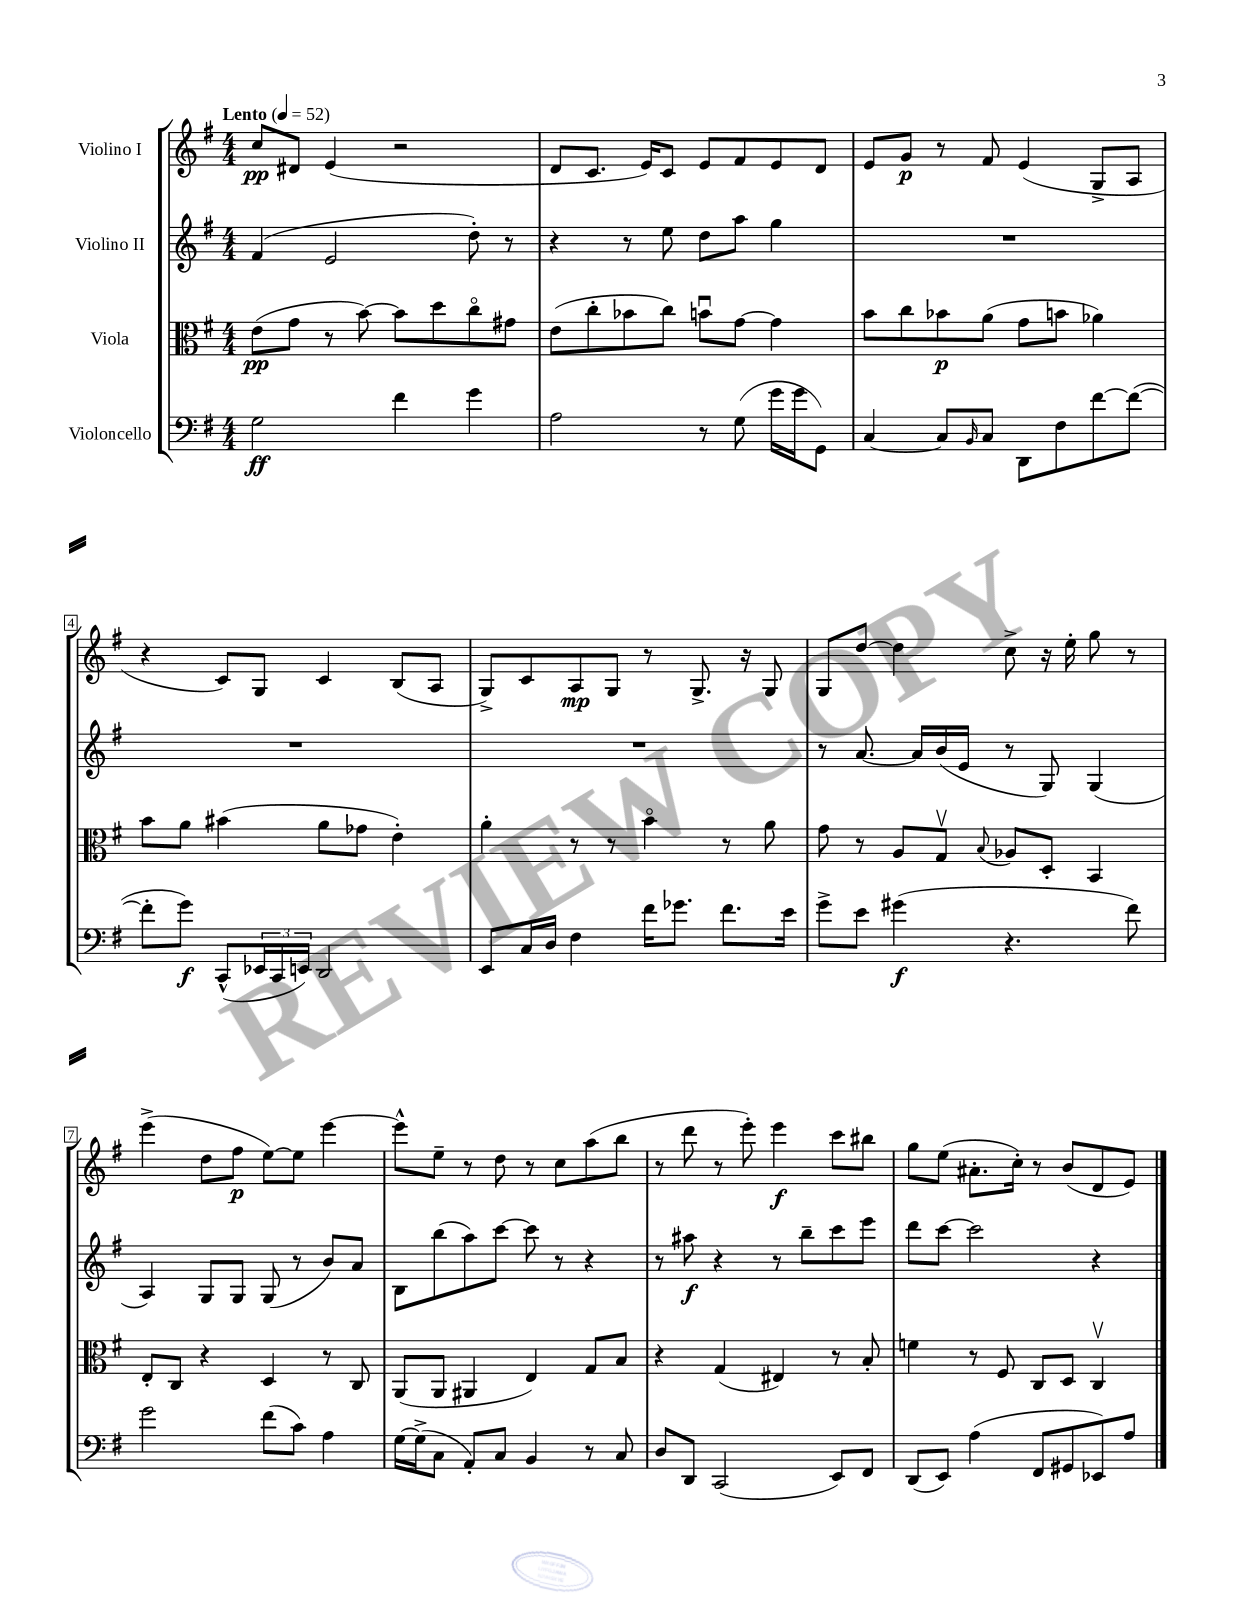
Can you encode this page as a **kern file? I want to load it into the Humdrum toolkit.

**kern	**kern	**kern	**kern
*staff4	*staff3	*staff2	*staff1
*clefF4	*clefC3	*clefG2	*clefG2
*k[f#]	*k[f#]	*k[f#]	*k[f#]
*M4/4	*M4/4	*M4/4	*M4/4
*MM52	*MM52	*MM52	*MM52
2G\	(8e\L	(4f#/	8cc/L
.	8g\J	.	8d#/J
.	8r	2e/	(4e/
.	[8b\)	.	.
4f#\	8b\]L	.	2r
.	8dd\	.	.
4g\	8cco\	8dd'\)	.
.	8g#\J	8r	.
=	=	=	=
2A\	(8e\L	4r	8d/L
.	8cc'\	.	8.c/J
.	8b-\	8r	.
.	.	.	16e/LK)
.	8cc\J)	8ee\	8c/J
8r	8bu\L	8dd\L	8e/L
(8G\	[8g\J	8aa\J	8f#/
16g\LL	4g\]	4gg\	8e/
16g\J	.	.	.
8GG\J)	.	.	8d/J
=	=	=	=
[4C/	8b\L	1r	8e/L
.	8cc\	.	8g/J
8C/]L	8b-\	.	8r
16qqBB/	.	.	.
8C/J	(8a\J	.	8f#/
8DD\L	8g\L	.	(4e/
8F#\	8b\J	.	.
[8f#\	4a-\)	.	8G^/L
(8f#\_J	.	.	8A/J
=	=	=	=
8f#'\]L	8b\L	1r	4r
8g\J)	8a\J	.	.
(8CC^^/L	(4b#\	.	8c/L)
24EE-/L	.	.	8G/J
24CC/	.	.	.
24EE/JJ)	.	.	.
2DD/	8a\L	.	4c/
.	8g-\J	.	.
.	4e'\)	.	(8B/L
.	.	.	8A/J
=	=	=	=
8EE/L	4a'\	1r	8G^/L)
16C/L	.	.	8c/
16D/JJ	.	.	.
4F#\	8r	.	8A/
.	8r	.	8G/J
16f#\LK	4bo\	.	8r
8.g-\J	.	.	.
.	.	.	8.G^/
8.f#\L	8r	.	.
.	.	.	16r
.	8a\	.	8G/
16e\Jk	.	.	.
=	=	=	=
8g^\L	8g\	8r	8G/L
8e\J	8r	[8.a/	[8dd/J
(4g#\	8A/L	.	4dd\]
.	.	16a/]LL	.
.	8Gv/J	(16b/	.
.	.	16e/JJ	.
.	8qqB/	.	.
4.r	8A-/L	8r	8cc^\
.	8D'/J	8G/)	16r
.	.	.	16ee'\
.	4BB/	(4G/	8gg\
8f#\)	.	.	8r
=	=	=	=
2g\	8E'/L	4A/)	(4eee^\
.	8C/J	.	.
.	4r	8G/L	8dd\L
.	.	8G/J	8ff#\J
(8f#\L	4D/	(8G/	[8ee\L)
8c\J)	.	8r	8ee\]J
4A\	8r	8b/L)	[4eee\
.	8C/	8a/J	.
=	=	=	=
[16G\LL	(8AA/L	8B\L	8eee^^\]L
(16G^\]J	.	.	.
8C\J	8AA/J	(8bb\	8ee~\J
8AA'/L)	4AA#/	8aa\)	8r
8C/J	.	[8ccc\J	8dd\
4BB/	4E/)	8ccc\]	8r
.	.	8r	8cc\L
8r	8G/L	4r	(8aa\
8C/	8B/J	.	8bb\J
=	=	=	=
8D/L	4r	8r	8r
8DD/J	.	8aa#\	8ddd\
(2CC/	(4G/	4r	8r
.	.	.	8eee'\)
.	4E#/)	8r	4eee\
.	.	8bb~\L	.
8EE/L)	8r	8ccc\	8ccc\L
8FF#/J	8B'/	8eee\J	8bb#\J
=	=	=	=
(8DD/L	4f\	8ddd\L	8gg\L
8EE/J)	.	[8ccc\J	(8ee\J
(4A\	8r	2ccc\]	8.a#'\L
.	8F#/	.	.
.	.	.	16cc'\Jk)
8FF#/L	8C/L	.	8r
8GG#/	8D/J	.	(8b/L
8EE-/)	4Cv/	4r	8d/
8A/J	.	.	8e/J)
==	==	==	==
*-	*-	*-	*-
